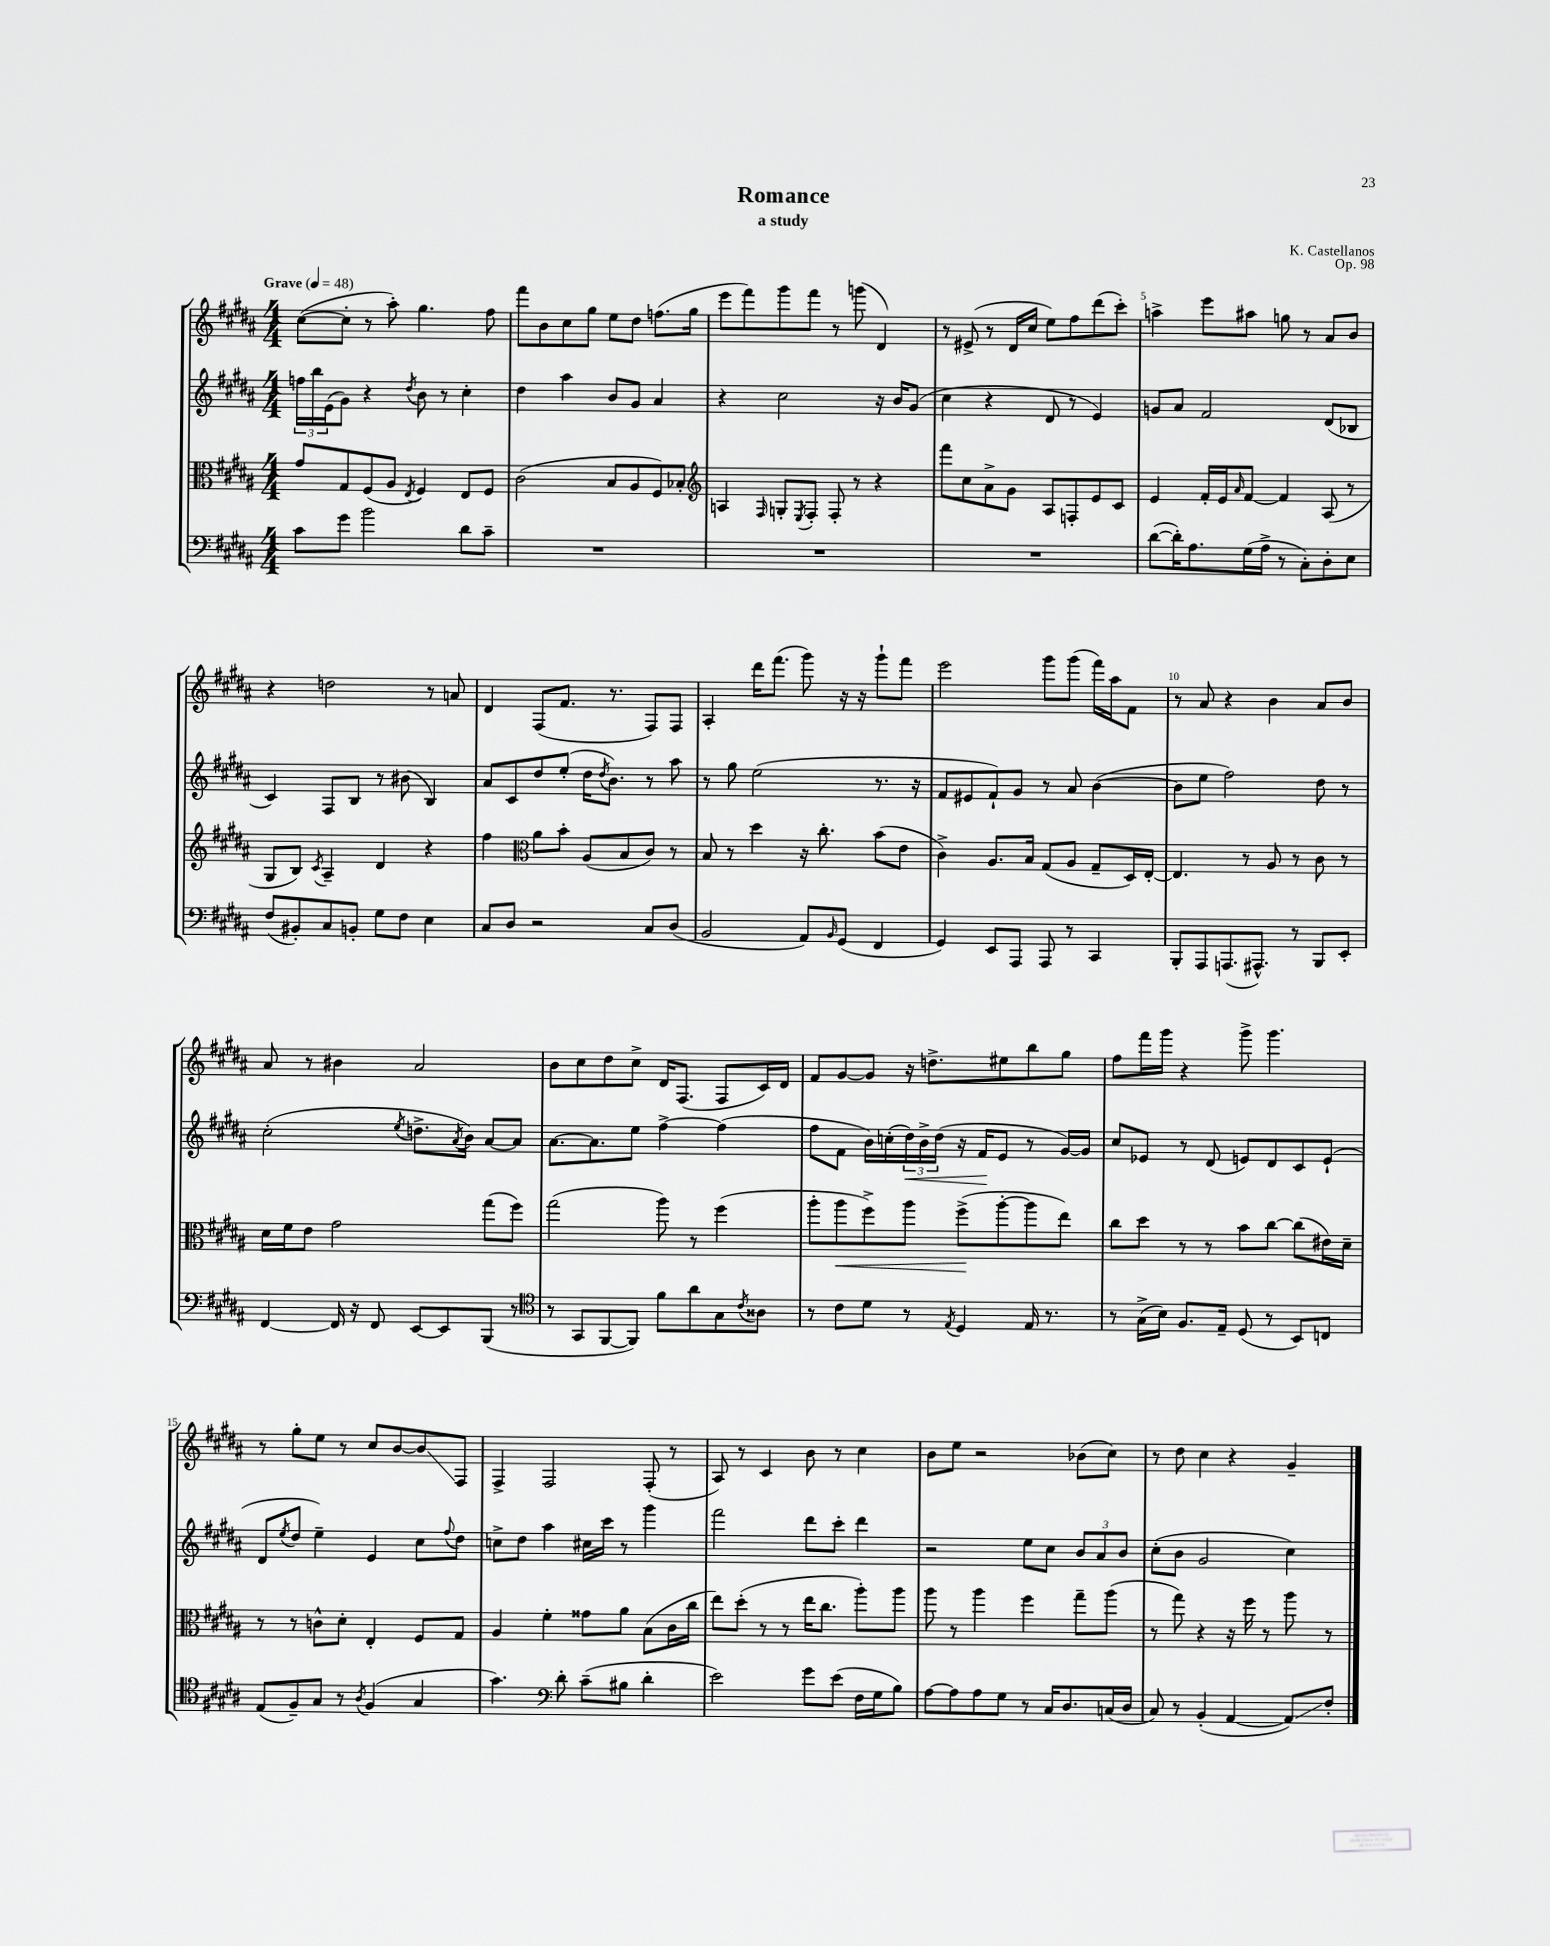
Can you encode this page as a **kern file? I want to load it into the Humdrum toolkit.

**kern	**kern	**kern	**kern
*staff4	*staff3	*staff2	*staff1
*clefF4	*clefC3	*clefG2	*clefG2
*k[f#c#g#d#a#]	*k[f#c#g#d#a#]	*k[f#c#g#d#a#]	*k[f#c#g#d#a#]
*M4/4	*M4/4	*M4/4	*M4/4
*MM48	*MM48	*MM48	*MM48
8c#	8g#	24ff	([8cc#
.	.	24bb	.
.	.	(24e	.
8g#	8G#	8g#)	8cc#']
2b	(8F#	4r	8r
.	8A#	.	8aa#')
.	8qE	8qdd#	.
.	4F#)	8b	4.gg#
.	.	8r	.
8d#	8E	4cc#'	.
8c#~	8F#	.	8ff#
=	=	=	=
1r	(2c#	4dd#	8fff#
.	.	.	8b
.	.	4aa#	8cc#
.	.	.	8gg#
.	8B	8b	8ee
.	8A#	8g#	8dd#
.	8F#)	4a#	(8.ff
.	8B-'	.	.
.	.	.	16gg#
=	=	=	=
*	*clefG2	*	*
1r	4A	4r	8eee
.	.	.	8fff#)
.	16qqF#	.	.
.	8G'	2cc#	8ggg#
.	8qE	.	.
.	8F#'	.	8fff#
.	8F#'	.	8r
.	8r	.	(8ggg
.	4r	16r	4d#)
.	.	16b	.
.	.	(8g#	.
=	=	=	=
1r	8fff#	4cc#	8r
.	8cc#	.	(8e#^
.	8a#^	4r	8r
.	8g#	.	16d#
.	.	.	16cc#
.	8A#	8d#	8ee)
.	8F'	8r	8ff#
.	8e	4e)	(8ddd#
.	8c#	.	8ccc#')
=	=	=	=
([8d#	4e	8g	4aa^
16d#'])	.	8a#	.
8.A#	.	.	.
.	16f#'	2f#	8eee
.	16e	.	.
.	16qqa#	.	.
(16G#	[8f#	.	8aa#
16A#^	.	.	.
8r	4f#]	.	8gg
8C#')	.	.	8r
8D#'	(8A#	(8d#	8a#
8E	8r	8B-	8b
=	=	=	=
(8F#	8G#	4c#)	4r
8BB#')	8B)	.	.
.	8qc#	.	.
8C#	4A#~	8F#	2dd
8BB'	.	8B	.
8G#	4d#	8r	.
8F#	.	(8b#	.
4E	4r	4B)	8r
.	.	.	8a
=	=	=	=
8C#	4ff#	8a#	4d#
8D#	.	8c#	.
*	*clefC3	*	*
2r	8a#	8dd#	(8F#
.	8b'	(8ee'	8.f#
.	(8A#	16dd#	.
.	.	8qdd#	.
.	.	8.b)	8.r
.	8B	.	.
8C#	8c#)	8r	8F#)
(8D#	8r	8aa#	8F#
=	=	=	=
2BB	8B	8r	4A#'
.	8r	8gg#	.
.	4dd#	(2ee	16ddd#
.	.	.	(8.fff#
8AA#)	16r	.	8ggg#)
.	8.cc#'	.	.
16qqBB	.	.	.
(8GG#	.	.	16r
.	.	.	16r
4FF#	(8b	8.r	8ggg#`
.	8e	.	8fff#
.	.	16r	.
=	=	=	=
4GG#)	4c#^)	8f#	2eee
.	.	8e#	.
8EE	8.A#	8f#`)	.
8AAA#	.	8g#	.
.	16B	.	.
8AAA#	(8G#	8r	8ggg#
8r	8A#	8a#	(8ggg#
4CC#	8G#~	([4b	16fff#)
.	.	.	16aa#
.	16D#)	.	8f#
.	[16E'	.	.
=	=	=	=
8BBB'	4.E]	8b]	8r
8AAA#	.	8ee	8a#
(8.AAA	.	2ff#)	4r
.	8r	.	.
8.AAA#^^)	.	.	.
.	8A#	.	4b
8r	8r	.	.
8BBB	8c#	8dd#	8a#
8EE'	8r	8r	8b
=	=	=	=
[4FF#	16d#	(2cc#'	8a#
.	16f#	.	.
.	8e	.	8r
16FF#]	2g#	.	4b#
16r	.	.	.
8FF#	.	.	.
.	.	8qee	.
[8EE	.	8.dd^	2a#
8EE]	.	.	.
.	.	8qa#	.
.	.	16b)	.
(8BBB	(8gg#	[8a#	.
8r	8ff#)	8a#]	.
=	=	=	=
*clefC4	*	*	*
8r	(2gg#	[8.a#	8b
8GG#	.	.	8cc#
.	.	8.a#]	.
[8FF#	.	.	8dd#
8FF#])	.	8ee	8cc#^
8f#	8aa#)	[4ff#^	16d#
.	.	.	(8.F#
8a#	8r	.	.
8G#	(4ff#	(4ff#]	8F#
8qc#	.	.	.
8A##	.	.	16c#)
.	.	.	16d#
=	=	=	=
8r	8aa#'	8ff#	8f#
8c#	8aa#	8f#	[8g#
8d#	8ff#^)	16b)	8g#]
.	.	(16cc'	.
8r	8aa#	24dd#)	16r
.	.	24b^	.
.	.	.	8.dd^
.	.	(24dd#	.
8qE	.	.	.
4D#	(8ff#^	16r	.
.	.	16f#	.
.	[8aa#'	8e	8ee#
16E	8aa#]	8r	8bb
8.r	.	.	.
.	8ee)	[16g#)	8gg#
.	.	16g#]	.
=	=	=	=
8r	8cc#	8cc#	8ff#
(16G#^	8dd#	8e-	16fff#
16B)	.	.	16ggg#
8.F#	8r	8r	4r
.	8r	(8d#	.
16E~	.	.	.
(8D#	8b	8e)	8ggg#^
8r	[8cc#	8d#	4.ggg#
8BB)	(8cc#]	8c#	.
8C	16e#)	(8e`	.
.	16d#~	.	.
=	=	=	=
(8E	8r	8d#	8r
.	.	8qee	.
8F#~)	8r	8dd#	8gg#'
8G#	8c^^	4ee~)	8ee
8r	8d#'	.	8r
8qA#	.	.	.
(4F#	4E'	4e	8cc#
.	.	.	[8b
4G#	8F#	8cc#	8b]
.	.	8qqff#	.
.	8G#	8dd#	8F#
=	=	=	=
4.g#)	4A#	8cc^	4F#^
.	.	8dd#	.
.	4f#'	4aa#	2F#
*clefF4	*	*	*
8d#'	.	.	.
(8c#~	8g##	16cc#	.
.	.	16ccc#	.
8B#	8a#	8r	.
4d#'	(8B	4ggg#	(8F#'
.	16c#	.	8r
.	16cc#	.	.
=	=	=	=
2e)	8ee)	2fff#	8A#)
.	(8dd#'	.	8r
.	8r	.	4c#
.	8r	.	.
8g#	16ee	8ddd#	8b
.	8.cc#	.	.
(8e	.	8ccc#'	8r
16F#	8aa#')	4ddd#	4cc#
16G#	.	.	.
8B)	8aa#	.	.
=	=	=	=
[8A#	8aa#	2r	8b
8A#]	8r	.	8ee
8A#	4aa#	.	2r
8G#	.	.	.
8r	4ff#	8ee	.
16C#	.	8cc#	.
8.D#	.	.	.
.	8gg#~	12b	(8b-
.	.	12a#	.
(16C	(8aa#	.	8cc#)
.	.	12b	.
16D#	.	.	.
=	=	=	=
8C#)	8r	(8cc#'	8r
8r	8gg#)	8b	8dd#
(4BB'	4r	2g#	4cc#
[4AA#	16r	.	4r
.	16ff#	.	.
.	8r	.	.
8AA#])	8aa#	4cc#)	4g#~
8F#'	8r	.	.
==	==	==	==
*-	*-	*-	*-
